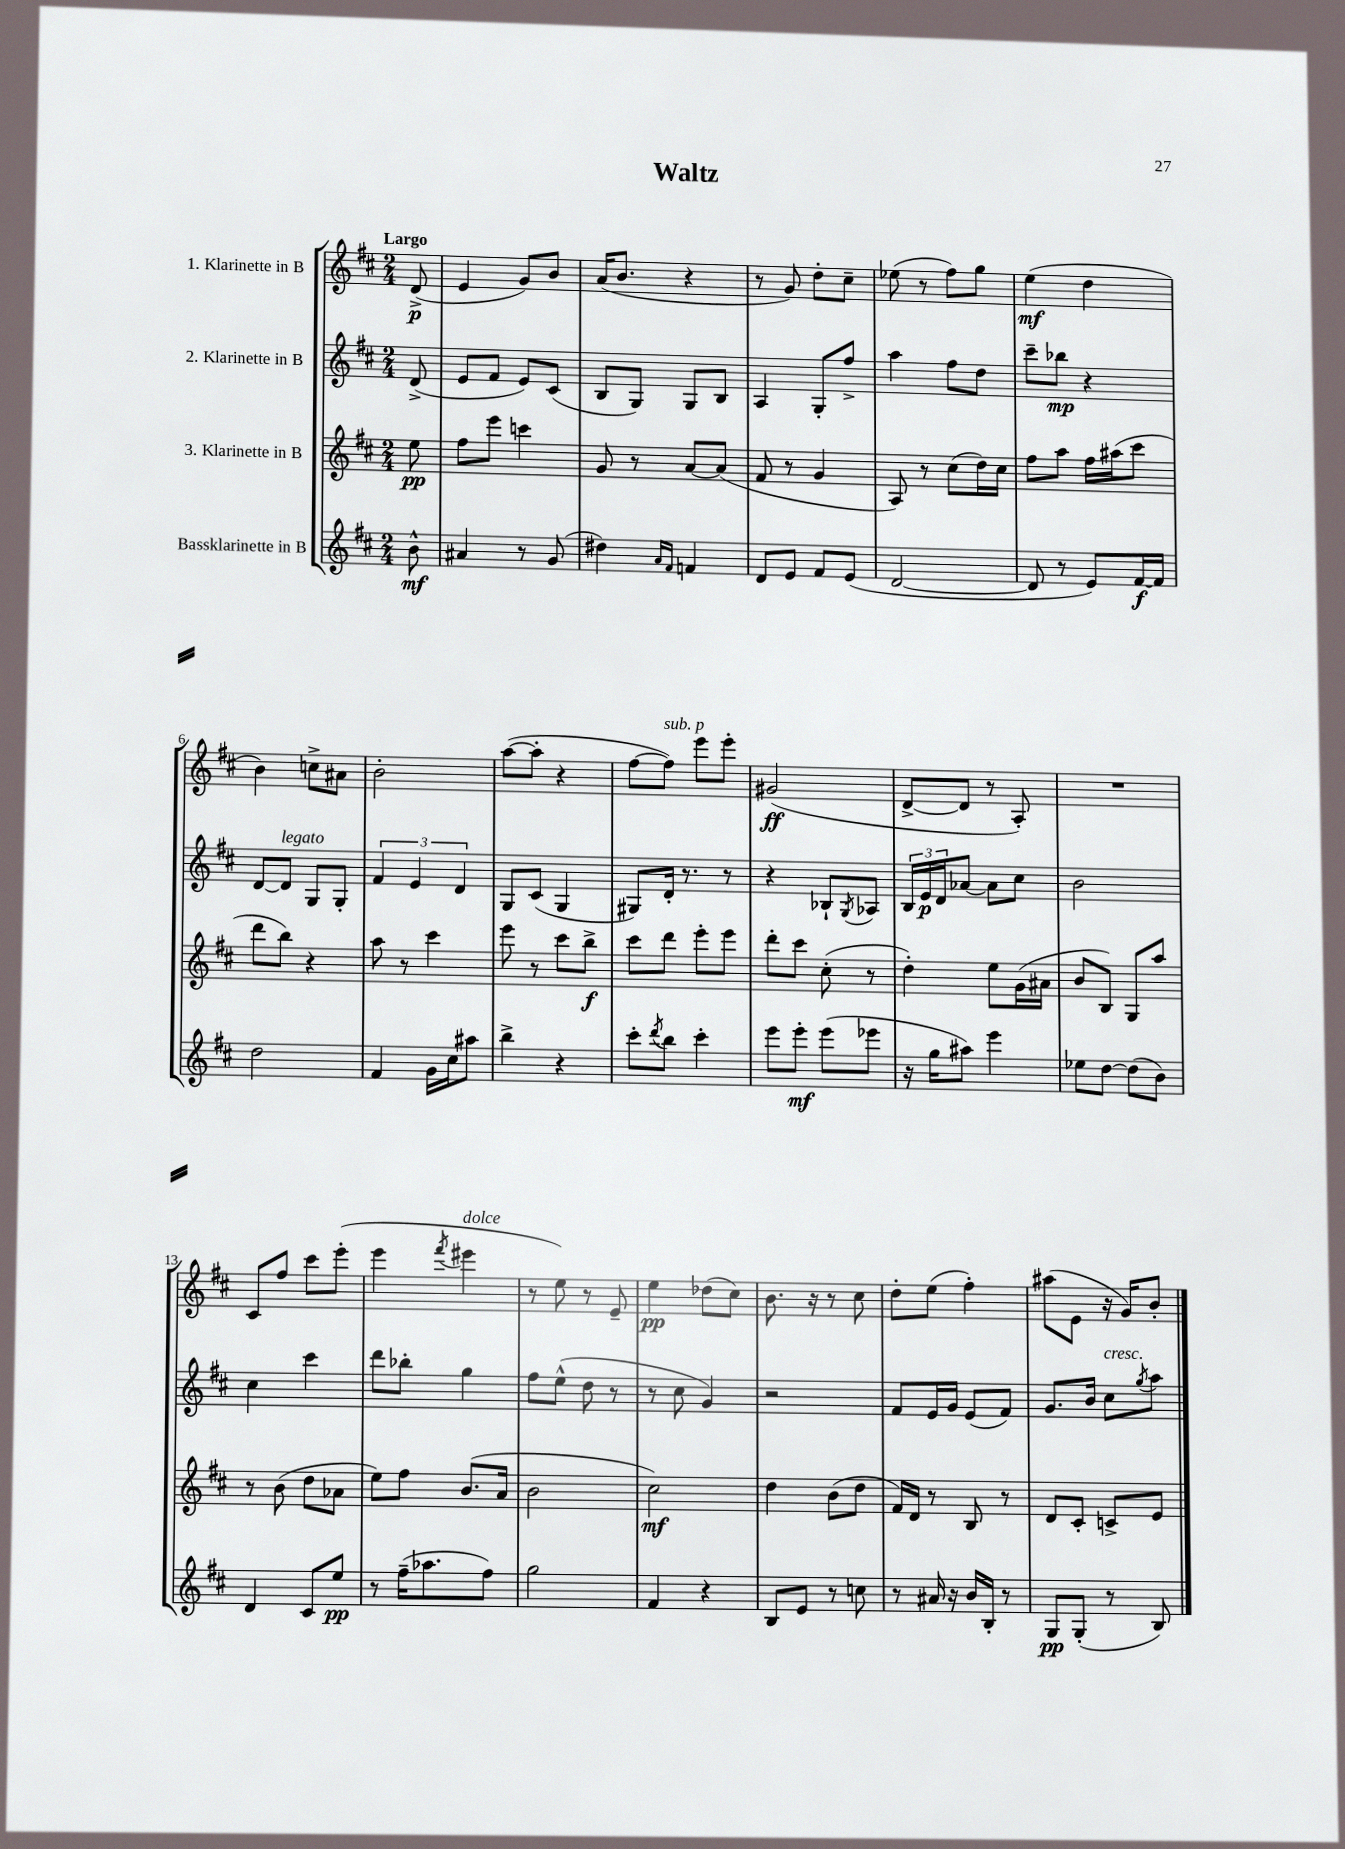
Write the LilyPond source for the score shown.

\header { title = "Waltz" }
<<
\new StaffGroup <<
\new Staff = "s0" \with { instrumentName = "1. Klarinette in B" } {
    \clef treble \key d \major \numericTimeSignature \time 2/4 \partial 8 \tempo "Largo"
    d'8->\p( |
    e'4 g'8) b'8 |
    a'16( b'8. r4 |
    r8 g'8) d''8-. cis''8-- |
    ees''8( r8 fis''8) g''8 |
    e''4\mf( d''4 |
    b'4) c''8-> ais'8 |
    b'2-. |
    a''8~( a''8-. r4 |
    fis''8~ fis''8^\markup { \italic "sub. p" }) e'''8 e'''8-. |
    gis'2\ff( |
    d'8~-> d'8 r8 a8-.) |
    R2 |
    cis'8 fis''8 cis'''8 e'''8-.( |
    e'''4 \acciaccatura { fis'''8 } eis'''4^\markup { \italic "dolce" } |
    r8 e''8) r8 e'8-- |
    e''4\pp des''8( cis''8) |
    b'8. r16 r8 cis''8 |
    d''8-. e''8( fis''4-.) |
    ais''8( e'8 r16 g'16) b'8-. \bar "|." |
}
\new Staff = "s1" \with { instrumentName = "2. Klarinette in B" } {
    \clef treble \key d \major \numericTimeSignature \time 2/4 \partial 8
    d'8->( |
    e'8 fis'8 e'8) cis'8( |
    b8 g8) g8 b8 |
    a4 g8-. fis''8-> |
    a''4 fis''8 d''8 |
    cis'''8-- bes''8\mp r4 |
    d'8~ d'8^\markup { \italic "legato" } g8 g8-. |
    \tuplet 3/2 { fis'4 e'4 d'4 } |
    g8 cis'8( g4 |
    gis8) d'16-. r8. r8 |
    r4 bes8-! \acciaccatura { g8 } aes8 |
    \tuplet 3/2 { b16 e'16\p d'16 } aes'8~ aes'8 cis''8 |
    b'2 |
    cis''4 cis'''4 |
    d'''8 bes''8-. g''4 |
    fis''8 e''8-^( d''8 r8 |
    r8 cis''8 g'4) |
    r2 |
    fis'8 e'16 g'16 e'8( fis'8) |
    g'8. b'16 cis''8^\markup { \italic "cresc." } \acciaccatura { g''8 } a''8 \bar "|." |
}
\new Staff = "s2" \with { instrumentName = "3. Klarinette in B" } {
    \clef treble \key d \major \numericTimeSignature \time 2/4 \partial 8
    e''8\pp |
    fis''8 e'''8 c'''4 |
    g'8 r8 a'8~ a'8( |
    fis'8 r8 g'4 |
    a8) r8 cis''8( d''16) cis''16 |
    fis''8 a''8 fis''16 ais''16( cis'''8 |
    d'''8 b''8) r4 |
    a''8 r8 cis'''4 |
    e'''8 r8 cis'''8 b''8->\f |
    cis'''8 d'''8 e'''8-. e'''8 |
    d'''8-. cis'''8 cis''8-.( r8 |
    d''4-.) e''8 g'16( ais'16 |
    b'8 b8) g8 a''8 |
    r8 b'8( d''8 aes'8 |
    e''8) fis''8 b'8.( a'16 |
    b'2 |
    cis''2\mf) |
    d''4 b'8( d''8 |
    fis'16) d'16 r8 b8 r8 |
    d'8 cis'8-. c'8-> e'8 \bar "|." |
}
\new Staff = "s3" \with { instrumentName = "Bassklarinette in B" } {
    \clef treble \key d \major \numericTimeSignature \time 2/4 \partial 8
    b'8-^\mf |
    ais'4 r8 g'8( |
    dis''4) \grace { a'16 fis'16 } f'4 |
    d'8 e'8 fis'8 e'8( |
    d'2~ |
    d'8 r8 e'8) fis'16~\f fis'16 |
    d''2 |
    fis'4 g'16 cis''16 ais''8 |
    b''4-> r4 |
    cis'''8-. \acciaccatura { d'''8 } b''8 cis'''4-. |
    e'''8 e'''8-.\mf e'''8( ees'''8 |
    r16 g''16 ais''8) e'''4 |
    ees''8 d''8~ d''8( b'8) |
    d'4 cis'8 e''8\pp |
    r8 fis''16--( aes''8. fis''8) |
    g''2 |
    fis'4 r4 |
    b8 e'8 r8 c''8 |
    r8 ais'16 r16 b'16 b16-. r8 |
    g8\pp g8-.( r8 b8) \bar "|." |
}
>>
>>
